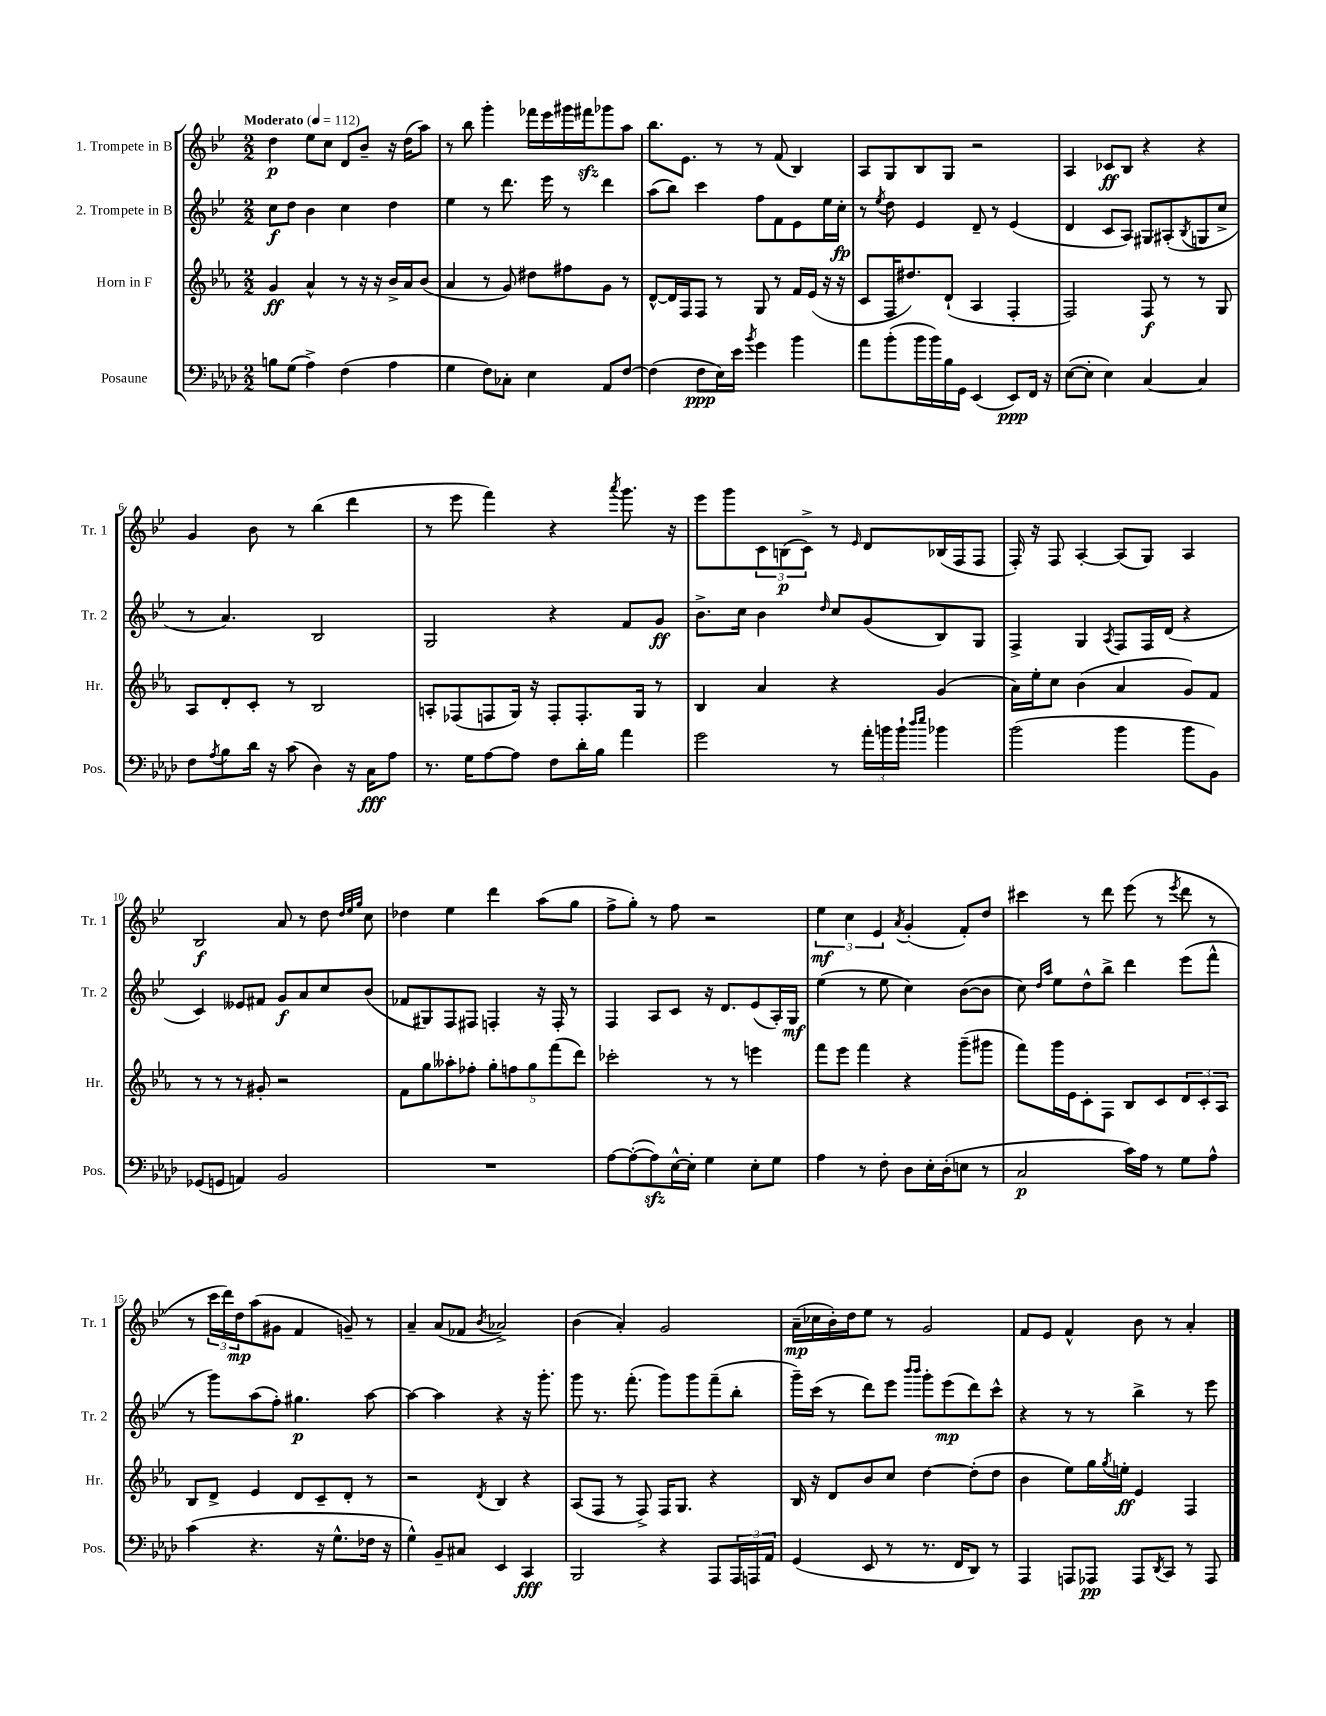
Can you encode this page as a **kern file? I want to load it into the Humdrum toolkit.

**kern	**dynam	**kern	**dynam	**kern	**dynam	**kern	**dynam
*part4	*part4	*part3	*part3	*part2	*part2	*part1	*part1
*staff4	*staff4	*staff3	*staff3	*staff2	*staff2	*staff1	*staff1
*I"Posaune	*	*I"Horn in F	*	*I"2. Trompete in B	*	*I"1. Trompete in B	*
*I'Pos.	*	*I'Hr.	*	*I'Tr. 2	*	*I'Tr. 1	*
*clefF4	*	*clefG2	*	*clefG2	*	*clefG2	*
*k[b-e-a-d-]	*	*k[b-e-a-]	*	*k[b-e-]	*	*k[b-e-]	*
*M2/2	*	*M2/2	*	*M2/2	*	*M2/2	*
*MM112	*	*MM112	*	*MM112	*	*MM112	*
=1	=1	=1	=1	=1	=1	=1	=1
!	!	!	!	!	!	!LO:TX:a:B:t=Moderato	!
8Bn\L	.	4g/	ff	8cc\L	f	4dd\	p
(8G\J	.	.	.	8dd\J	.	.	.
4A-^\)	.	4a-^^/	.	4b-\	.	8ee-\L	.
.	.	.	.	.	.	8cc\J	.
(4F\	.	8r	.	4cc\	.	8d/L	.
.	.	16r	.	.	.	8b-~/J	.
.	.	16r	.	.	.	.	.
4A-\	.	16b-^/LL	.	4dd\	.	16r	.
.	.	16a-/J	.	.	.	(16dd\KL	.
.	.	(8b-/J	.	.	.	8aa\J)	.
=2	=2	=2	=2	=2	=2	=2	=2
4G\	.	4a-/	.	4ee-\	.	8r	.
.	.	.	.	.	.	8bb-\	.
8F\L)	.	8r	.	8r	.	4ggg'\	.
8C-X'\J	.	8g/)	.	8.ddd\	.	.	.
4E-\	.	8dd#X\L	.	.	.	16fff-X\LL	.
.	.	.	.	16eee-\	.	16eee-\	.
.	.	8ff#X\	.	8r	.	16ggg#X\	.
.	.	.	.	.	.	16fff#Xzz\J	.
8AA-/L	.	8g\J	.	4ddd\	.	8ggg-X\	.
[8F/J	.	8r	.	.	.	8aa\J	.
=3	=3	=3	=3	=3	=3	=3	=3
(4F\]	.	[8d^^/L	.	(8aa\L	.	8.bb-\L	.
.	.	16d/L]	.	8bb-\J)	.	.	.
.	.	16F/J	.	.	.	8.e-\J	.
8F\L	ppp	8F/J	.	4ccc\	.	.	.
16E-\L)	.	8r	.	.	.	8r	.
16e-\JJ	.	.	.	.	.	.	.
8qb-/	.	.	.	.	.	.	.
4g\	.	8G/	.	8ff\L	.	8r	.
.	.	8r	.	8f\	.	(8f/	.
4b-\	.	16f/LL	.	8e-\	.	4B-/)	.
.	.	(16e-/JJ	.	.	.	.	.
.	.	16r	.	16ee-\L	.	.	.
.	.	16r	.	16cc'\JJ	fp	.	.
=4	=4	=4	=4	=4	=4	=4	=4
8a-\L	.	8c/L	.	8r	.	8A/L	.
.	.	.	.	8qee-/	.	.	.
(8b-'\	.	16F/K	.	8dd\	.	8G/	.
.	.	8.dd#X/)	.	.	.	.	.
16b-\L	.	.	.	4e-/	.	8B-/	.
16b-\)	.	.	.	.	.	.	.
16B-\	.	(8d`/J	.	.	.	8G/J	.
16GG\JJ	.	.	.	.	.	.	.
(4EE-/	.	4A-/	.	8d~/	.	2r	.
.	.	.	.	8r	.	.	.
8EE-/L)	ppp	4F'/	.	(4e-/	.	.	.
16FF/Jk	.	.	.	.	.	.	.
16r	.	.	.	.	.	.	.
=5	=5	=5	=5	=5	=5	=5	=5
([8E-\L	.	2F/)	.	4d/	.	4A/	.
8E-'\J]	.	.	.	.	.	.	.
4E-\)	.	.	.	8c/L	.	8c-X/L	ff
.	.	.	.	8A/J)	.	8B-/J	.
[4C/	.	8F/	f	8G#X/L	.	4r	.
.	.	8r	.	(8A#X'/	.	.	.
.	.	.	.	8qB-/	.	.	.
4C/]	.	8r	.	8Gn/	.	4r	.
.	.	8G/	.	8cc^/J	.	.	.
!!LO:LB:g=z
=6	=6	=6	=6	=6	=6	=6	=6
8F\L	.	8A-/L	.	8r	.	4g/	.
8qA-/	.	.	.	.	.	.	.
8B-\	.	8d'/	.	4.a/)	.	.	.
16d-\Jk	.	8c'/J	.	.	.	8b-\	.
16r	.	.	.	.	.	.	.
(8c\	.	8r	.	.	.	8r	.
4D-\)	.	2B-/	.	2B-/	.	(4bb-\	.
16r	.	.	.	.	.	4ddd\	.
16C\KL	fff	.	.	.	.	.	.
8A-\J	.	.	.	.	.	.	.
=7	=7	=7	=7	=7	=7	=7	=7
8.r	.	8An'/L	.	2G/	.	8r	.
.	.	(8F-X/	.	.	.	8eee-\	.
16G\KL	.	.	.	.	.	.	.
[8A-\	.	8Fn/	.	.	.	4fff\)	.
8A-\J]	.	16G/Jk)	.	.	.	.	.
.	.	16r	.	.	.	.	.
8F\L	.	8F'/L	.	4r	.	4r	.
16d-'\L	.	8.F'/	.	.	.	.	.
16B-\JJ	.	.	.	.	.	.	.
.	.	.	.	.	.	8qaaa/	.
4a-\	.	.	.	8f/L	.	8.ggg\	.
.	.	16G/Jk	.	.	.	.	.
.	.	8r	.	8g/J	ff	.	.
.	.	.	.	.	.	16r	.
=8	=8	=8	=8	=8	=8	=8	=8
2g\	.	4B-/	.	8.b-^\L	.	8eee-\L	.
.	.	.	.	.	.	8ggg\	.
.	.	.	.	16cc\Jk	.	.	.
.	.	4a-/	.	4b-\	.	12c\	.
.	.	.	.	.	.	(12Bn\	p
.	.	.	.	.	.	12c^\J)	.
.	.	.	.	16qqdd/	.	.	.
8r	.	4r	.	8cc/L	.	8r	.
.	.	.	.	.	.	16qqe-/	.
24a-'\LL	.	.	.	(8g/	.	8d/L	.
24bn\	.	.	.	.	.	.	.
24b`\JJ	.	.	.	.	.	.	.
16qqdd-/LL	.	.	.	.	.	.	.
16qqee-/JJ	.	.	.	.	.	.	.
4b-X\	.	(4g/	.	8B-/)	.	(16B-X/L	.
.	.	.	.	.	.	16F/J	.
.	.	.	.	8G/J	.	8F/J	.
=9	=9	=9	=9	=9	=9	=9	=9
(2b-\	.	16a-\LL)	.	4F^/	.	16F'/)	.
.	.	16ee-'\J	.	.	.	16r	.
.	.	8cc\J	.	.	.	8F/	.
.	.	(4b-\	.	4G/	.	[4A'/	.
.	.	.	.	8qA/	.	.	.
4b-\	.	4a-/	.	8F/L	.	(8A/L]	.
.	.	.	.	16F/L	.	8G/J)	.
.	.	.	.	(16d/JJ	.	.	.
8b-\L	.	8g/L)	.	4r	.	4A/	.
8BB-\J)	.	8f/J	.	.	.	.	.
!!LO:LB:g=z
=10	=10	=10	=10	=10	=10	=10	=10
(8GG-X/L	.	8r	.	4c/)	.	2B-/	f
8GGn/J	.	8r	.	.	.	.	.
4AAn/)	.	8r	.	8e--X/L	.	.	.
.	.	8g#X'/	.	8f#X/J	.	.	.
2BB-/	.	2r	.	8g/L	f	8a/	.
.	.	.	.	8a/	.	8r	.
.	.	.	.	8cc/	.	8dd\	.
.	.	.	.	.	.	32qqdd/LLL	.
.	.	.	.	.	.	32qqee-/	.
.	.	.	.	.	.	32qqgg/JJJ	.
.	.	.	.	(8b-/J	.	8cc\	.
=11	=11	=11	=11	=11	=11	=11	=11
1r	.	8f\L	.	8f-X/L	.	4dd-X\	.
.	.	8gg\	.	8G#X/)	.	.	.
.	.	8aa--X'\	.	8F/	.	4ee-\	.
.	.	8ff-X'\J	.	8F#X/J	.	.	.
.	.	10gg'\L	.	4Fn'/	.	4ddd\	.
.	.	10ffn\	.	.	.	.	.
.	.	10gg\	.	.	.	.	.
.	.	.	.	16r	.	(8aa\L	.
.	.	(10fff\	.	.	.	.	.
.	.	.	.	16F'/	.	.	.
.	.	.	.	8r	.	8gg\J	.
.	.	10ddd\J)	.	.	.	.	.
=12	=12	=12	=12	=12	=12	=12	=12
[8A-\L	.	2ccc-X'\	.	4F/	.	8ff^\L	.
(8A-'\_	.	.	.	.	.	8gg'\J)	.
8A-zz\])	.	.	.	8A/L	.	8r	.
[16E-^^\L	.	.	.	8c/J	.	8ff\	.
16E-'\JJ]	.	.	.	.	.	.	.
4G\	.	8r	.	16r	.	2r	.
.	.	.	.	8.d/L	.	.	.
.	.	8r	.	.	.	.	.
8E-'\L	.	4eeen\	.	(8e-/	.	.	.
8G\J	.	.	.	16A'/L)	.	.	.
.	.	.	.	16G/JJ	mf	.	.
=13	=13	=13	=13	=13	=13	=13	=13
4A-\	.	8fff\L	.	(4ee-\	.	6ee-\	mf
.	.	8eee-\J	.	.	.	.	.
.	.	.	.	.	.	6cc\	.
8r	.	4fff\	.	8r	.	.	.
.	.	.	.	.	.	6e-/	.
8F'\	.	.	.	8ee-\	.	.	.
.	.	.	.	.	.	8qa/	.
8D-\L	.	4r	.	4cc\)	.	(4g'/	.
16E-'\L	.	.	.	.	.	.	.
(16D-'\J	.	.	.	.	.	.	.
8En\J	.	(8ggg~\L	.	([8b-\L	.	8f'/L)	.
8r	.	8ggg#X\J	.	8b-\J]	.	8dd/J	.
=14	=14	=14	=14	=14	=14	=14	=14
2C/	p	8fff\L)	.	8cc\)	.	4ccc#X\	.
.	.	.	.	16qqdd/LL	.	.	.
.	.	.	.	16qqaa/JJ	.	.	.
.	.	16ggg\L	.	8ee-\L	.	.	.
.	.	16e-\J	.	.	.	.	.
.	.	8c'\	.	8dd^^\	.	8r	.
.	.	8F\J	.	8bb-^\J	.	8ddd\	.
16c\LL)	.	8B-/L	.	4ddd\	.	(8eee-\	.
16A-\JJ	.	.	.	.	.	.	.
8r	.	8c/	.	.	.	8r	.
.	.	.	.	.	.	8qeee-/	.
8G\L	.	12d/	.	(8eee-\L	.	8ddd\	.
.	.	12c'/	.	.	.	.	.
8A-^^\J	.	.	.	8fff^^\J	.	8r	.
.	.	12A-/J	.	.	.	.	.
!!LO:LB:g=z
=15	=15	=15	=15	=15	=15	=15	=15
(4c\	.	8B-/L	.	8r	.	8r	.
.	.	8d^/J	.	8ggg\L)	.	24ccc\LL	.
.	.	.	.	.	.	24ddd\)	.
.	.	.	.	.	.	24dd\J	mp
4.r	.	4e-/	.	(8aa\	.	(8aa\	.
.	.	.	.	8ff'\J)	.	8g#X\J	.
.	.	8d/L	.	4.gg#X\	p	4f/	.
16r	.	8c~/	.	.	.	.	.
8.G^^\L	.	.	.	.	.	.	.
.	.	8d'/J	.	.	.	8gn~/)	.
16F-X\Jk	.	8r	.	[8aa\	.	8r	.
16r	.	.	.	.	.	.	.
=16	=16	=16	=16	=16	=16	=16	=16
4G^^\)	.	2r	.	4aa\_	.	4a~/	.
8BB-~/L	.	.	.	4aa\]	.	(8a/L	.
8C#X/J	.	.	.	.	.	8f-X/J	.
.	.	8qd/	.	.	.	8qb-/	.
4EE-/	.	4B-/	.	4r	.	2a-X^/)	.
4CC/	fff	4r	.	16r	.	.	.
.	.	.	.	8.ggg'\	.	.	.
=17	=17	=17	=17	=17	=17	=17	=17
2BBB-/	.	(8A-/L	.	8ggg\	.	(4b-\	.
.	.	8F/J	.	8.r	.	.	.
.	.	8r	.	.	.	4a'/)	.
.	.	.	.	(8.fff'\	.	.	.
.	.	8F^/)	.	.	.	.	.
4r	.	16F/KL	.	8ggg\L)	.	2g/	.
.	.	8.G/J	.	.	.	.	.
.	.	.	.	8ggg\	.	.	.
8AAA-/L	.	4r	.	(8fff~\	.	.	.
24AAA-/L	.	.	.	8bb-'\J	.	.	.
24AAAn/	.	.	.	.	.	.	.
24AA-/JJ	.	.	.	.	.	.	.
=18	=18	=18	=18	=18	=18	=18	=18
(4GG/	.	16B-/	.	16ggg~\LL)	.	(16a~\LL	mp
.	.	16r	.	(16ccc\JJ	.	16cc-X\	.
.	.	8d/L	.	8r	.	16b-'\)	.
.	.	.	.	.	.	16dd\J	.
8EE-/	.	8b-/	.	8ddd\L)	.	8ee-\J	.
8r	.	8cc/J	.	8eee-\J	.	8r	.
.	.	.	.	16qqbbb-/LL	.	.	.
.	.	.	.	16qqbbb-/JJ	.	.	.
8.r	.	[4dd\	.	8ggg'\L	.	2g/	.
.	.	.	.	(8eee-\	mp	.	.
16FF/KL	.	.	.	.	.	.	.
8DD-/J)	.	(8dd'\L]	.	8ddd\)	.	.	.
8r	.	8dd\J	.	8ccc^^\J	.	.	.
=19	=19	=19	=19	=19	=19	=19	=19
4AAA-/	.	4b-\	.	4r	.	8f/L	.
.	.	.	.	.	.	8e-/J	.
8AAAn/L	.	8ee-\L)	.	8r	.	4f^^/	.
8AAA-X/J	pp	16gg\L	.	8r	.	.	.
.	.	8qgg/	.	.	.	.	.
.	.	16een'\JJ	ff	.	.	.	.
8AAA-/L	.	4e-/	.	4bb-^\	.	8b-\	.
8qDD-/	.	.	.	.	.	.	.
8CC/J	.	.	.	.	.	8r	.
8r	.	4F/	.	8r	.	4a'/	.
8AAA-/	.	.	.	8eee-\	.	.	.
==	==	==	==	==	==	==	==
*-	*-	*-	*-	*-	*-	*-	*-
